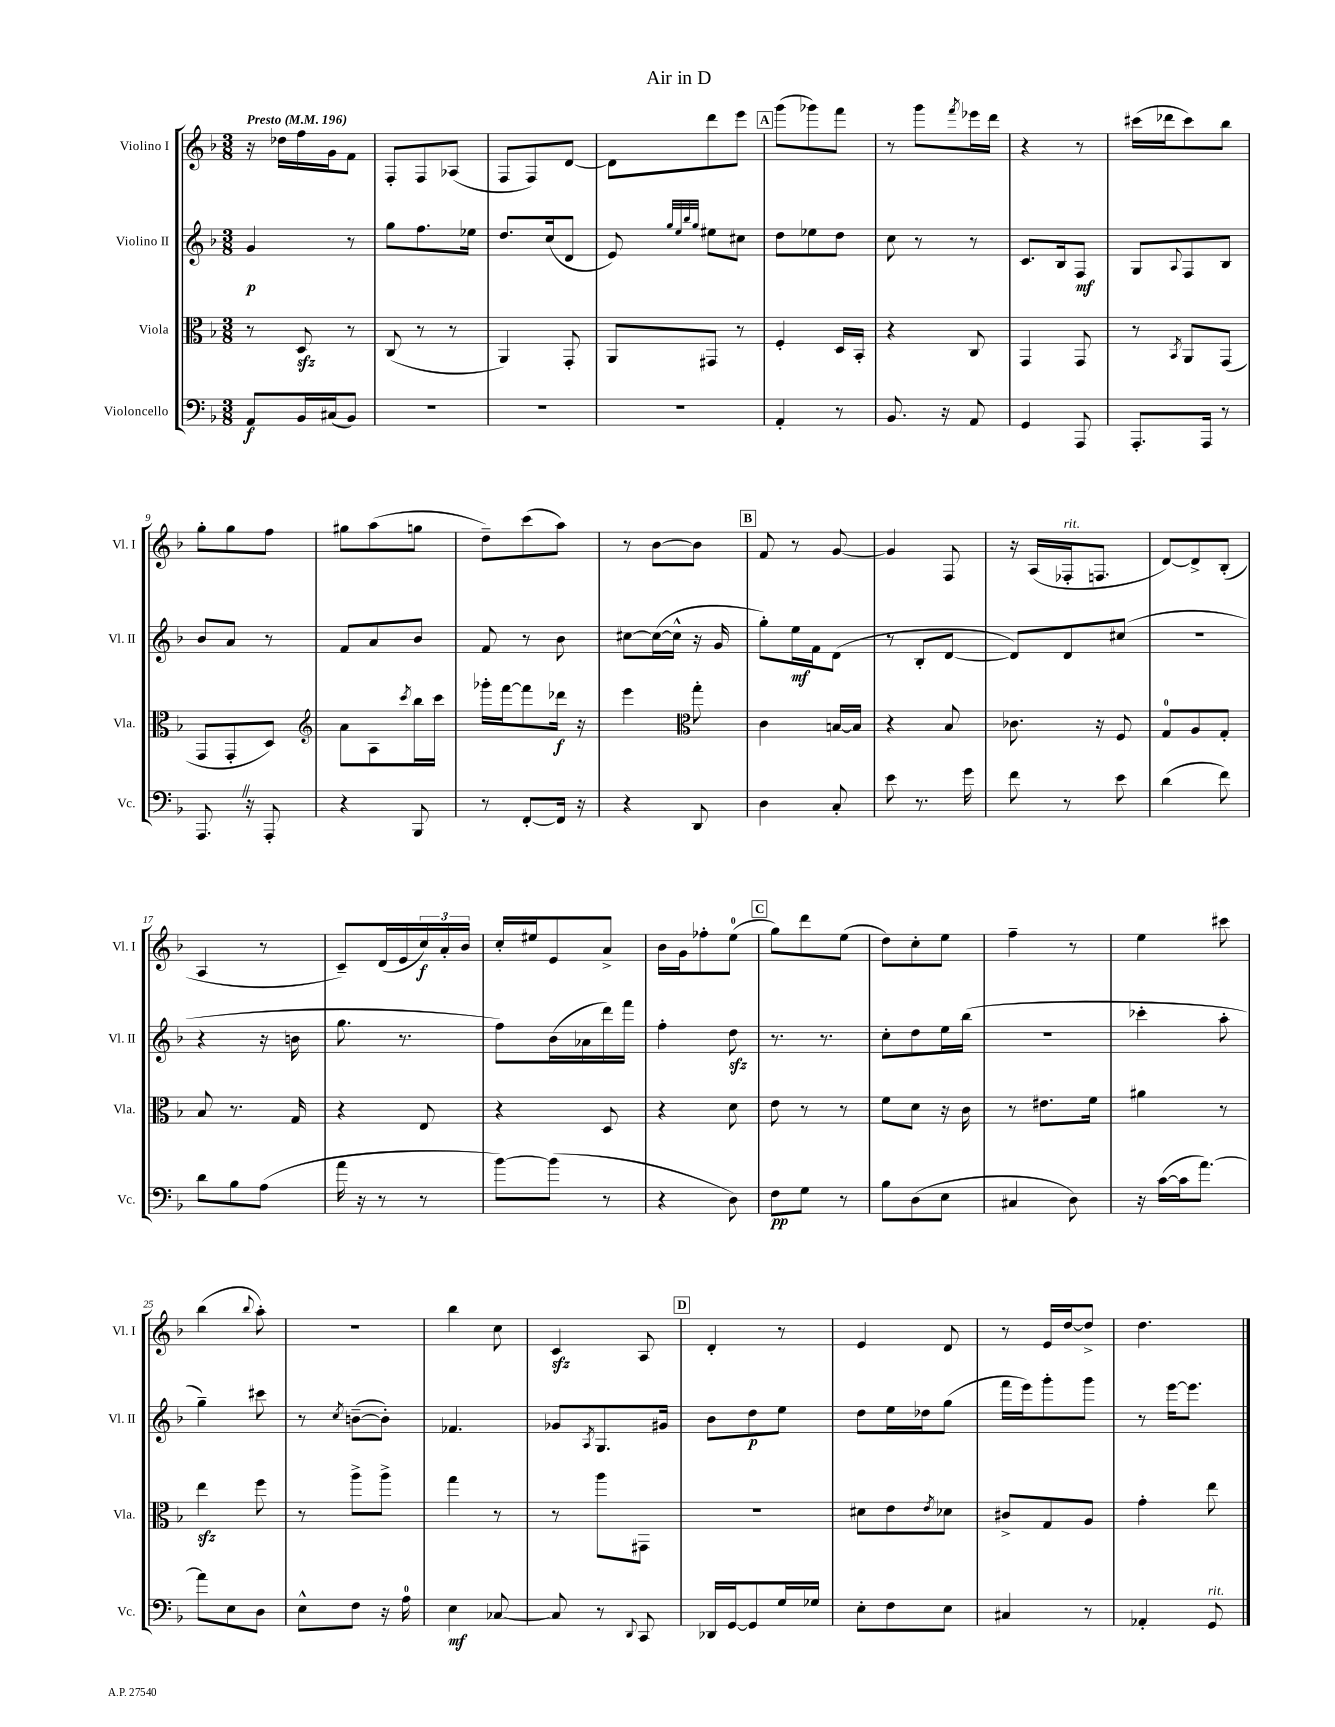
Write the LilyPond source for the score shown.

\header { title = "Air in D" }
<<
\new StaffGroup <<
\new Staff = "s0" \with { instrumentName = "Violino I" shortInstrumentName = "Vl. I" } {
    \clef treble \key f \major \numericTimeSignature \time 3/8 \tempo "Presto" 4 = 196
    r16 des''16 f''16 g'16 f'8 |
    f8-. f8 aes8( |
    f8 f8) d'8~ |
    d'8 d'''8 e'''8 |
    \mark \markup { \box "A" } g'''8( ges'''8) f'''8 |
    r8 g'''8 \acciaccatura { f'''8 } ees'''16 d'''16 |
    r4 r8 |
    cis'''16( des'''16 cis'''8) bes''8 |
    g''8-. g''8 f''8 |
    gis''8 a''8( g''8 |
    d''8--) c'''8( a''8) |
    r8 bes'8~ bes'8 |
    \mark \markup { \box "B" } f'8 r8 g'8~ |
    g'4 f8 |
    r16 a16( fes16-.^\markup { \italic "rit." } f8. |
    d'8~) d'8-> bes8-.( |
    a4 r8 |
    c'8--) d'16( e'16 \tuplet 3/2 { c''16\f) a'16-. bes'16 } |
    c''16-. eis''16 e'8 a'8-> |
    bes'16 g'16 fes''8-. e''8-0( |
    \mark \markup { \box "C" } g''8) d'''8 e''8( |
    d''8) c''8-. e''8 |
    f''4-- r8 |
    e''4 cis'''8 |
    bes''4( \appoggiatura { bes''8 } a''8-.) |
    R4. |
    bes''4 c''8 |
    c'4\sfz a8 |
    \mark \markup { \box "D" } d'4-. r8 |
    e'4 d'8 |
    r8 e'16 d''16~ d''8-> |
    d''4. \bar "|." |
}
\new Staff = "s1" \with { instrumentName = "Violino II" shortInstrumentName = "Vl. II" } {
    \clef treble \key f \major \numericTimeSignature \time 3/8
    g'4\p r8 |
    g''8 f''8. ees''16 |
    d''8. c''16( d'8 |
    e'8) \grace { g''32 e''32 bes''32 g''32 } eis''8 cis''8 |
    \mark \markup { \box "A" } d''8 ees''8 d''8 |
    c''8 r8 r8 |
    c'8. bes16 f8\mf |
    g8 \appoggiatura { a8 } f8 bes8 |
    bes'8 a'8 r8 |
    f'8 a'8 bes'8 |
    f'8 r8 bes'8 |
    cis''8~ cis''16~( cis''16-^ r16 g'16 |
    \mark \markup { \box "B" } g''8-.) e''16\mf f'16 d'8( |
    r8 bes8-. d'8~ |
    d'8) d'8 cis''8( |
    R4. |
    r4 r16 b'16 |
    g''8. r8. |
    f''8) bes'16( aes'16 d'''16) f'''16 |
    f''4-. d''8\sfz |
    \mark \markup { \box "C" } r8. r8. |
    c''8-. d''8 e''16 bes''16( |
    R4. |
    ces'''4-. a''8-. |
    g''4--) cis'''8 |
    r8 \acciaccatura { c''8 } b'8~--( b'8-.) |
    fes'4. |
    ges'8 \acciaccatura { a8 } g8. gis'16 |
    \mark \markup { \box "D" } bes'8 d''8\p e''8 |
    d''8 e''16 des''16 g''8( |
    f'''16 e'''16) g'''8-. g'''8 |
    r8 e'''16~ e'''8. \bar "|." |
}
\new Staff = "s2" \with { instrumentName = "Viola" shortInstrumentName = "Vla." } {
    \clef alto \key f \major \numericTimeSignature \time 3/8
    r8 d8\sfz r8 |
    c8( r8 r8 |
    a,4) g,8-. |
    a,8 gis,8 r8 |
    \mark \markup { \box "A" } f4-. d16 bes,16-. |
    r4 c8 |
    g,4 g,8 |
    r8 \acciaccatura { bes,8 } a,8 g,8( |
    g,8 g,8-. d8) |
    \clef treble a'8 a8 \acciaccatura { c'''8 } bes''16 c'''16 |
    ges'''16-. f'''16~ f'''8 des'''16\f r16 |
    e'''4 \clef alto g''8-. |
    \mark \markup { \box "B" } c'4 b16~ b16 |
    r4 bes8 |
    ces'8. r16 f8 |
    g8-0 a8 g8-. |
    bes8 r8. g16 |
    r4 e8 |
    r4 d8 |
    r4 d'8 |
    \mark \markup { \box "C" } e'8 r8 r8 |
    f'8 d'8 r16 c'16 |
    r8 eis'8. f'16 |
    ais'4 r8 |
    e''4\sfz f''8 |
    r8 a''8-> a''8-> |
    g''4 r8 |
    r8 a''8 gis,8 |
    \mark \markup { \box "D" } R4. |
    dis'8 e'8 \acciaccatura { e'8 } des'8 |
    cis'8-> g8 a8 |
    g'4-. e''8 \bar "|." |
}
\new Staff = "s3" \with { instrumentName = "Violoncello" shortInstrumentName = "Vc." } {
    \clef bass \key f \major \numericTimeSignature \time 3/8
    a,8\f bes,16 cis16( bes,8) |
    R4. |
    R4. |
    R4. |
    \mark \markup { \box "A" } a,4-. r8 |
    bes,8. r16 a,8 |
    g,4 a,,8 |
    a,,8.-. a,,16 r8 |
    a,,8. \once \override BreathingSign.text = \markup { \musicglyph "scripts.caesura.straight" } \breathe r16 a,,8-. |
    r4 bes,,8 |
    r8 f,8~-. f,16 r16 |
    r4 d,8 |
    \mark \markup { \box "B" } d4 c8-. |
    e'8 r8. g'16 |
    f'8 r8 e'8 |
    d'4( f'8) |
    d'8 bes8 a8( |
    a'16 r16 r8 r8 |
    bes'8~) bes'8( r8 |
    r4 d8) |
    \mark \markup { \box "C" } f8\pp g8 r8 |
    bes8 d8( e8 |
    cis4 d8) |
    r16 c'16~( c'16 a'8.~) |
    a'8 e8 d8 |
    e8-^ f8 r16 a16-0 |
    e4\mf ces8~ |
    ces8 r8 \appoggiatura { d,8 } c,8 |
    \mark \markup { \box "D" } des,16 g,16~ g,8 g16 ges16 |
    e8-. f8 e8 |
    cis4 r8 |
    aes,4-. g,8^\markup { \italic "rit." } \bar "|." |
}
>>
>>
